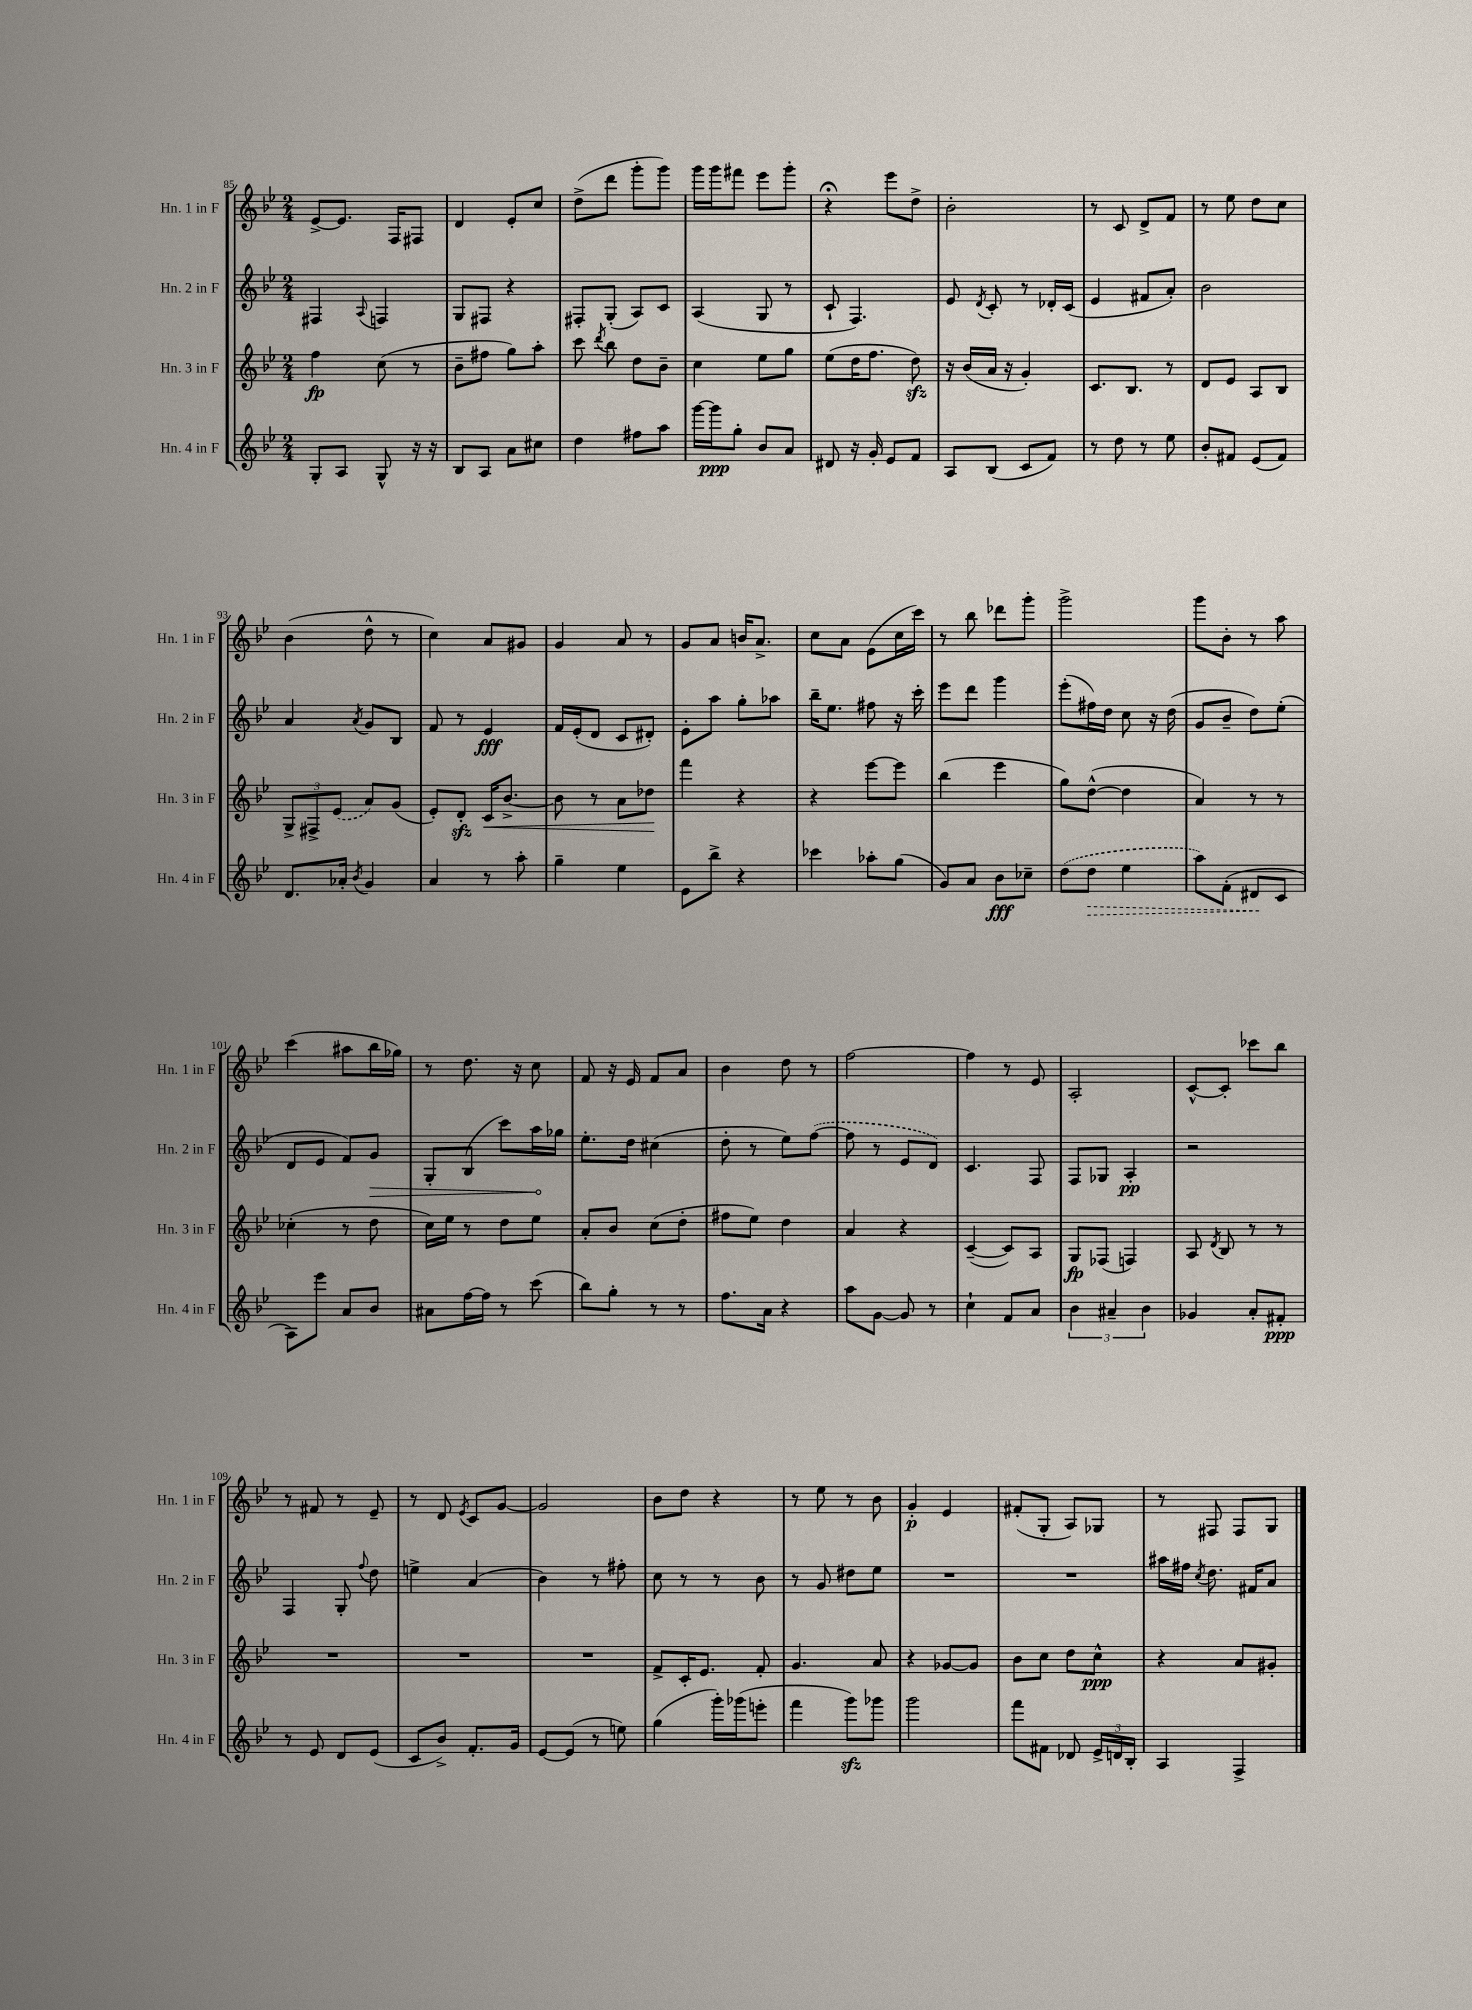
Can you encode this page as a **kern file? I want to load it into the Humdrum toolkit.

**kern	**kern	**kern	**kern
*staff4	*staff3	*staff2	*staff1
*clefG2	*clefG2	*clefG2	*clefG2
*k[b-e-]	*k[b-e-]	*k[b-e-]	*k[b-e-]
*M2/4	*M2/4	*M2/4	*M2/4
8G'	4ff	4F#	[8e-^
8A	.	.	8.e-]
.	.	8qqA	.
8G^^	(8cc	4F	.
.	.	.	16F
16r	8r	.	8F#
16r	.	.	.
=	=	=	=
8B-	8b-~	8G	4d
8A	8ff#	8F#	.
8a	8gg)	4r	8e-'
8cc#	8aa'	.	8cc
=	=	=	=
4dd	8ccc	8F#'	(8dd^
.	8qddd	.	.
.	8bb-	(8G'	8ddd
8ff#	8dd	8A)	8ggg'
8aa	8b-~	8c	8ggg)
=	=	=	=
[16ggg	4cc	(4A	16ggg
16ggg]	.	.	16ggg
8gg'	.	.	8fff#
8b-	8ee-	8G	8eee-
8a	8gg	8r	8ggg'
=	=	=	=
8d#	(8ee-	8c`	4r;
16r	16dd	4.F)	.
16g'	8.ff	.	.
8e-	.	.	8eee-
8f	8dd)	.	8dd^
=	=	=	=
8A	16r	8e-	2b-'
.	(16b-	.	.
.	.	8qd	.
(8B-	16a	8c'	.
.	16r	.	.
8c	4g')	8r	.
8f)	.	16d-'	.
.	.	(16c	.
=	=	=	=
8r	8.c	4e-	8r
8dd	.	.	8c
.	8.B-	.	.
8r	.	8f#	8d^
8ee-	8r	8a')	8f
=	=	=	=
8b-'	8d	2b-	8r
8f#	8e-	.	8ee-
(8e-	8A	.	8dd
8f#)	8B-	.	8cc
=	=	=	=
8.d	12G^	4a	(4b-
.	12F#^	.	.
.	(12e-	.	.
16a-'	.	.	.
8qb-	.	8qa	.
4g	8a)	8g	8dd^^
.	(8g	8B-	8r
=	=	=	=
4a	8e-')	8f	4cc)
.	8d'	8r	.
8r	16c	4e-	8a
.	[8.b-^	.	.
8aa'	.	.	8g#
=	=	=	=
4gg~	8b-]	16f	4g
.	.	(16e-'	.
.	8r	8d	.
4ee-	8a	8c	8a
.	8dd-	8d#')	8r
=	=	=	=
8e-	4fff	8e-'	8g
8bb-^	.	8aa	8a
4r	4r	8gg'	16b
.	.	.	8.a^
.	.	8aa-	.
=	=	=	=
4ccc-	4r	16bb-~	8cc
.	.	8.ee-	.
.	.	.	8a
8aa-'	[8eee-	8ff#	(8e-
(8gg	8eee-]	16r	16cc
.	.	16ccc'	16ccc)
=	=	=	=
8g)	(4bb-	8eee-	8r
8a	.	8ddd	8bb-
8b-	4eee-	4ggg	8ddd-
8cc-~	.	.	8ggg'
=	=	=	=
(8dd	8gg)	(8eee-'	2ggg^
8dd	([8dd^^	16ff#)	.
.	.	16dd	.
4ee-	4dd]	8cc	.
.	.	16r	.
.	.	(16dd	.
=	=	=	=
8aa)	4a)	8g	8ggg
(8f'	.	8b-~	8b-'
8d#	8r	8dd)	8r
8c	8r	(8ee-'	8aa
=	=	=	=
8A)	(4cc-'	8d	(4ccc
8eee-	.	8e-	.
8a	8r	8f)	8aa#
8b-	8dd	8g	16bb-
.	.	.	16gg-)
=	=	=	=
8a#	16cc)	8G'	8r
.	16ee-	.	.
[16ff	8r	(8B-	8.dd
16ff]	.	.	.
8r	8dd	8ccc)	.
.	.	.	16r
(8ccc	8ee-	16aa	8cc
.	.	16gg-	.
=	=	=	=
8bb-)	8a'	8.ee-'	8f
8gg'	8b-	.	16r
.	.	16dd	16e-
8r	(8cc	(4cc#	8f
8r	8dd'	.	8a
=	=	=	=
8.ff	8ff#	8dd'	4b-
.	8ee-)	8r	.
16a	.	.	.
4r	4dd	8ee-)	8dd
.	.	([8ff	8r
=	=	=	=
8aa	4a	8ff]	[2ff
[8g	.	8r	.
8g]	4r	8e-	.
8r	.	8d)	.
=	=	=	=
4cc`	([4c~	4.c	4ff]
8f	8c])	.	8r
8a	8A	8F	8e-
=	=	=	=
6b-	8G	8F	2A'
.	(8F-	8G-	.
6a#~	.	.	.
.	4F)	4A'	.
6b-	.	.	.
=	=	=	=
4g-	8A	2r	[8c^^
.	8qd	.	.
.	8B-	.	8c']
8a'	8r	.	8ccc-
8f#'	8r	.	8bb-
=	=	=	=
8r	2r	4F	8r
8e-	.	.	8f#
8d	.	8G'	8r
.	.	8qqff	.
(8e-	.	8dd	8e-~
=	=	=	=
8c	2r	4ee^	8r
8b-^)	.	.	8d
.	.	.	8qe-
8.f'	.	(4a	8c
.	.	.	[8g
16g	.	.	.
=	=	=	=
[8e-	2r	4b-)	2g]
(8e-]	.	.	.
8r	.	8r	.
8ee)	.	8ff#'	.
=	=	=	=
(4gg	8f^	8cc	8b-
.	16c'	8r	8dd
.	8.e-	.	.
16ggg')	.	8r	4r
(16ggg-	.	.	.
8eee'	8f'	8b-	.
=	=	=	=
4fff	4.g	8r	8r
.	.	8g	8ee-
8ggg)	.	8dd#	8r
8ggg-	8a	8ee-	8b-
=	=	=	=
2ggg	4r	2r	4g'
.	[8g-	.	4e-
.	8g-]	.	.
=	=	=	=
8fff	8b-	2r	(8f#'
8f#	8cc	.	8G'
8d-	8dd	.	8A)
24e-^	8cc^^	.	8G-
24d	.	.	.
24B-'	.	.	.
=	=	=	=
4A	4r	16aa#	8r
.	.	16ff#	.
.	.	8qcc	.
.	.	8.dd	8F#
4F^	8a	.	8F#
.	.	16f#	.
.	8g#'	8a	8G
==	==	==	==
*-	*-	*-	*-
